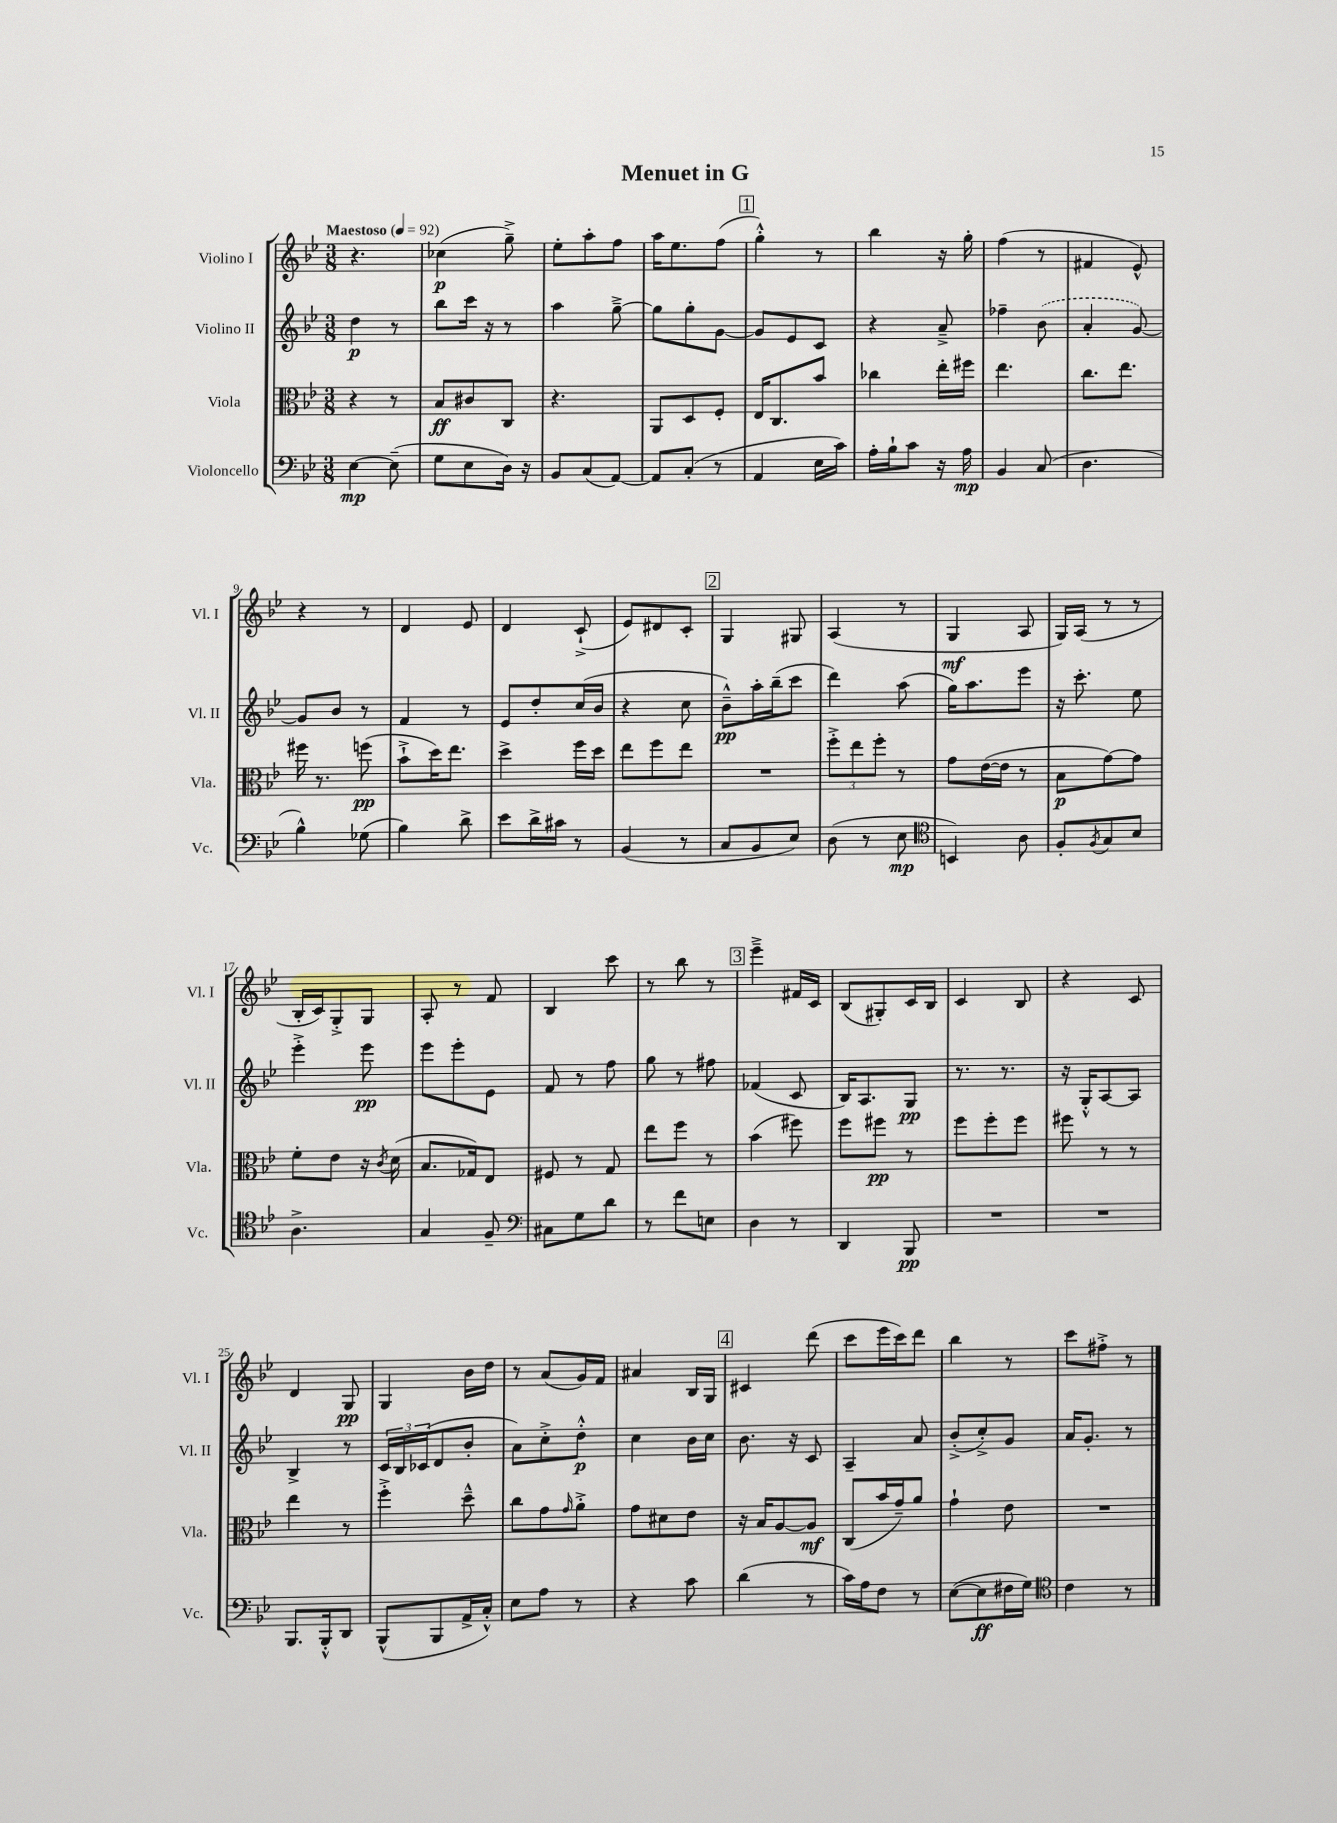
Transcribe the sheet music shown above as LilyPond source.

\header { title = "Menuet in G" }
<<
\new StaffGroup <<
\new Staff = "s0" \with { instrumentName = "Violino I" shortInstrumentName = "Vl. I" } {
    \clef treble \key bes \major \numericTimeSignature \time 3/8 \tempo "Maestoso" 4 = 92
    r4. |
    ces''4\p( g''8--->) |
    ees''8-. a''8-. f''8 |
    a''16 ees''8. f''8( |
    \mark \markup { \box "1" } g''4-.-^) r8 |
    bes''4 r16 g''16-. |
    f''4( r8 |
    fis'4 ees'8-^) |
    r4 r8 |
    d'4 ees'8 |
    d'4 c'8-!->( |
    ees'8) dis'8 c'8-. |
    \mark \markup { \box "2" } g4 gis8 |
    a4( r8 |
    g4\mf a8 |
    g16) a16( r8 r8 |
    bes16-. c'16) g8-.-> g8 |
    a8-. r8 f'8 |
    bes4 c'''8 |
    r8 bes''8 r8 |
    \mark \markup { \box "3" } ees'''4---> fis'16 c'16 |
    bes8( gis8-.) c'16 bes16 |
    c'4 bes8 |
    r4 c'8 |
    d'4 g8\pp |
    g4 bes'16 d''16 |
    r8 a'8( g'16) f'16 |
    ais'4 bes16 g16 |
    \mark \markup { \box "4" } cis'4 d'''8( |
    c'''8 ees'''16 c'''16) d'''8 |
    bes''4 r8 |
    c'''8 fis''8-.-> r8 \bar "|." |
}
\new Staff = "s1" \with { instrumentName = "Violino II" shortInstrumentName = "Vl. II" } {
    \clef treble \key bes \major \numericTimeSignature \time 3/8
    d''4\p r8 |
    bes''8 c'''16 r16 r8 |
    a''4 g''8~---> |
    g''8 g''8-. g'8~ |
    \mark \markup { \box "1" } g'8 ees'8 c'8 |
    r4 a'8---> |
    fes''4-- \once \slurDashed bes'8( |
    a'4-. g'8~) |
    g'8 bes'8 r8 |
    f'4 r8 |
    ees'8 d''8-. c''16( bes'16 |
    r4 c''8 |
    \mark \markup { \box "2" } bes'8---^\pp) a''16-. bes''16--( c'''8 |
    d'''4) a''8( |
    g''16) a''8. ees'''8 |
    r16 c'''8.-. ees''8 |
    ees'''4-.-> ees'''8\pp |
    ees'''8 ees'''8-. ees'8 |
    f'8 r8 f''8 |
    g''8 r8 fis''8 |
    \mark \markup { \box "3" } fes'4( c'8 |
    bes16) a8. g8\pp |
    r8. r8. |
    r16 g16-.-^ a8~ a8 |
    bes4-> r8 |
    \tuplet 3/2 { c'16 bes16 ces'16( } d'8 bes'8-. |
    a'8) c''8-.-> d''8-.-^\p |
    c''4 bes'16 c''16 |
    \mark \markup { \box "4" } bes'8. r16 c'8 |
    a4-- a'8 |
    bes'8-.->( c''8-.->) g'8 |
    a'16 g'8.-. r8 \bar "|." |
}
\new Staff = "s2" \with { instrumentName = "Viola" shortInstrumentName = "Vla." } {
    \clef alto \key bes \major \numericTimeSignature \time 3/8
    r4 r8 |
    bes8\ff cis'8 c8 |
    r4. |
    a,8 d8 f8-. |
    \mark \markup { \box "1" } ees16 c8. bes'8 |
    ces''4 ees''16-. fis''16 |
    ees''4. |
    c''8. ees''8. |
    fis''16 r8. f''8\pp( |
    bes'8-!-> d''16) ees''8. |
    d''4-> f''16 d''16 |
    ees''8 f''8 ees''8 |
    \mark \markup { \box "2" } R4. |
    \tuplet 3/2 { f''8-.-> ees''8 f''8-. } r8 |
    g'8 ees'16~( ees'16 r8 |
    bes8\p g'8~) g'8 |
    f'8-. ees'8 r16 \acciaccatura { c'8 } d'16( |
    bes8. ges16) ees8 |
    fis8 r8 g8 |
    ees''8 f''8 r8 |
    \mark \markup { \box "3" } bes'4( fis''8) |
    f''8 fis''8\pp r8 |
    f''8 f''8-. f''8 |
    fis''8 r8 r8 |
    ees''4 r8 |
    f''4-.-> d''8---^ |
    c''8 g'8 \grace { g'16 } a'8-.-> |
    g'8 dis'8 ees'8 |
    \mark \markup { \box "4" } r16 bes16 a8~ a8\mf |
    c8( bes'16 g'16--) a'8 |
    g'4-! ees'8 |
    R4. \bar "|." |
}
\new Staff = "s3" \with { instrumentName = "Violoncello" shortInstrumentName = "Vc." } {
    \clef bass \key bes \major \numericTimeSignature \time 3/8
    ees4~\mp ees8--( |
    g8 ees8 d16) r16 |
    bes,8 c8( a,8~) |
    a,8 c8-.( r8 |
    \mark \markup { \box "1" } a,4 ees16 c'16) |
    a16-. bes16-! c'8 r16 a16\mp |
    bes,4 c8( |
    d4. |
    bes4-^) ges8( |
    bes4) d'8-> |
    ees'8 d'16-> cis'16 r8 |
    bes,4( r8 |
    \mark \markup { \box "2" } c8 bes,8 ees8) |
    d8( r8 ees8\mp |
    \clef tenor b,4) a8 |
    f8-. \acciaccatura { f8 } g8 bes8 |
    a4.-> |
    g4 f8-- |
    \clef bass cis8 g8 d'8 |
    r8 f'8 e8 |
    \mark \markup { \box "3" } d4 r8 |
    d,4 bes,,8\pp |
    R4. |
    R4. |
    bes,,8. bes,,16-.-^ d,8 |
    bes,,8-^( bes,,8 a,16-> c16-.-^) |
    ees8 a8 r8 |
    r4 c'8 |
    \mark \markup { \box "4" } d'4( r8 |
    c'16) a16 f8 r8 |
    ees8~( ees8\ff fis16 g16) |
    \clef tenor c'4 r8 \bar "|." |
}
>>
>>
